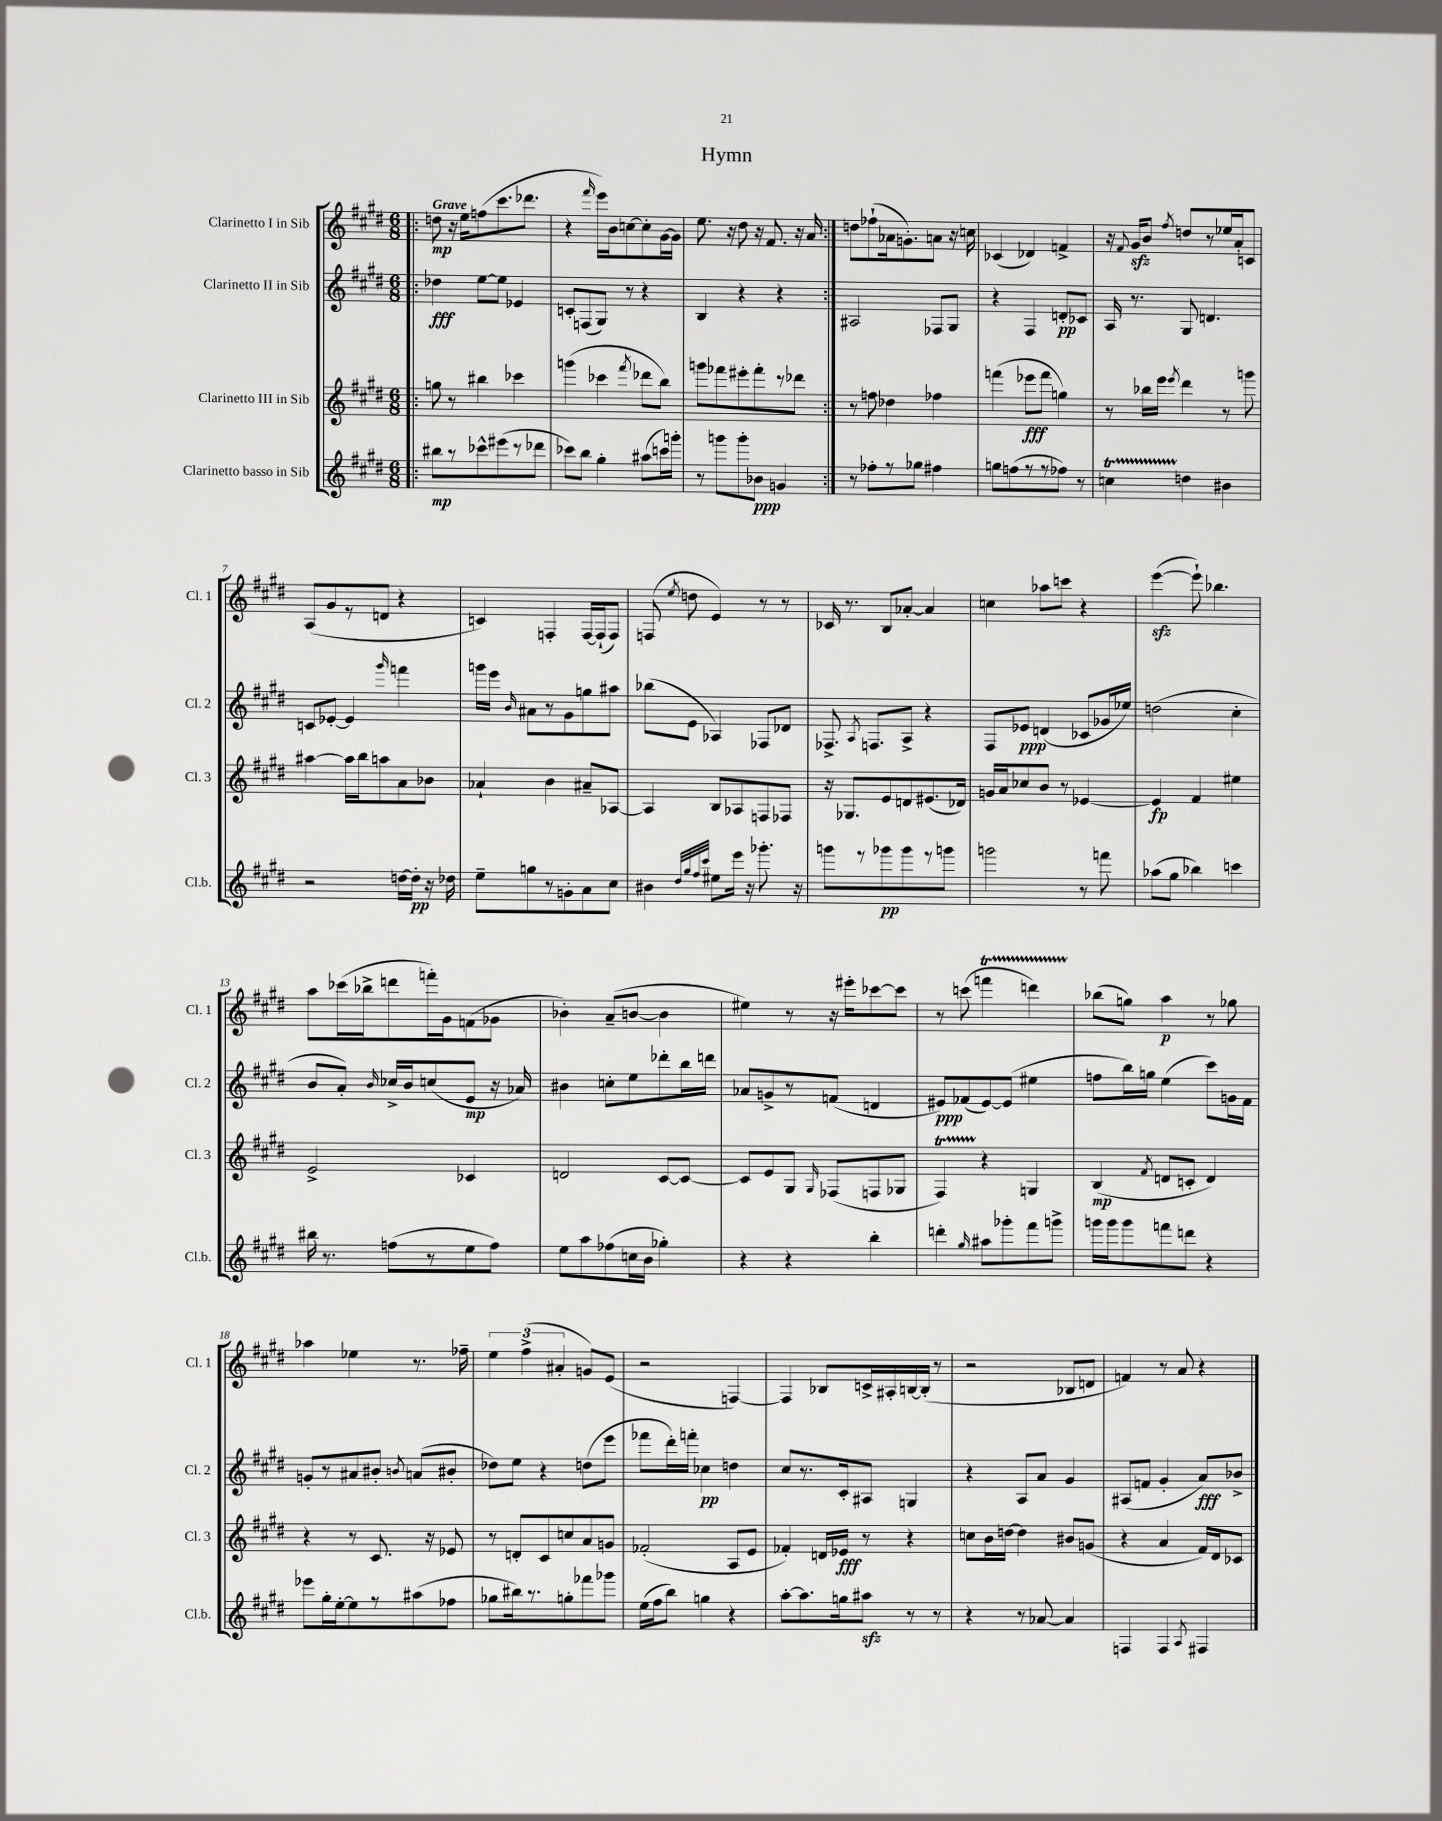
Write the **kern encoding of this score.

**kern	**kern	**kern	**kern
*staff4	*staff3	*staff2	*staff1
*clefG2	*clefG2	*clefG2	*clefG2
*k[f#c#g#d#]	*k[f#c#g#d#]	*k[f#c#g#d#]	*k[f#c#g#d#]
*M6/8	*M6/8	*M6/8	*M6/8
=!|:	=!|:	=!|:	=!|:
8bb#	8gg	4dd-	8dd
8r	8r	.	16r
.	.	.	16ee
8ccc-^^	4bb#	[8ee	(8ff
(8eee#	.	8ee]	8.ccc#
8r	4ccc-	4e-	.
.	.	.	8.ddd-
8ddd-	.	.	.
=	=	=	=
8ccc-)	(4ggg	8c'	4r
8bb	.	(8F	.
.	.	.	16qqfff#
4gg#'	4ccc-	8G#)	16eee)
.	.	.	16b
.	.	8r	[8cc
.	8qfff#	.	.
(8aa#	8ddd-	4r	8cc']
16ccc)	8bb)	.	[16g#
16ggg'	.	.	16g#]
=	=	=	=
8r	8ggg	4B	8.ee
8ggg	8fff-	.	.
.	.	.	16r
8ggg'	8eee#'	4r	8dd#
8b-	8fff-'	.	16r
.	.	.	8.f#
4g	8r	4r	.
.	8ddd-	.	16r
.	.	.	16a
=:|!	=:|!	=:|!	=:|!
8r	8r	2A#	8dd
8ff-'	8ff	.	(8ff-`
8r	4dd-	.	16a-
.	.	.	8.g')
8gg-	.	.	.
4ff#	4ff-	8F-	8a
.	.	8G#	16r
.	.	.	16cc
=	=	=	=
8gg	(4fff	4r	(4c-
(8ff	.	.	.
8r	8eee-	4F#	4d-)
8r	8fff	.	.
8ff-)	4gg)	8d'	4f^
8r	.	8c-	.
=	=	=	=
4cc	8r	16A	16r
.	.	.	8qqf#
.	.	8.r	16g#
.	16bb-	.	8b
.	16eee	.	.
.	8qeee	.	8qff#
4dd	4ddd#	8G#	8dd
.	.	4.d	8r
4b#	8r	.	16ee-
.	.	.	16a'
.	8ggg	.	8c
=	=	=	=
2r	[4aa#	8c	(8A
.	.	[8e-'	8g#
.	16aa#]	4e-]	8r
.	16bb	.	.
.	8aa	.	8d
.	.	16qqggg#	.
[16dd	8a	4fff	4r
16dd']	.	.	.
16r	8b-	.	.
16dd-	.	.	.
=	=	=	=
8ee~	4a-`	16ggg	4c)
.	.	16eee	.
.	.	16qqb	.
8gg	.	8a#	.
8r	4b	8r	4F'
8g'	.	8g#	.
8a	8a#~	8gg	[16F
.	.	.	(16F`]
8cc#	[8A-	8aa#	8F)
=	=	=	=
4b#	4A-]	(8bb-	(8F
.	.	.	8qee
.	.	8e	8dd
32qqdd#	.	.	.
32qqgg#	.	.	.
32qqff#	.	.	.
32qqccc#	.	.	.
8ee#	8B	4A-)	4e)
16eee	8A-	.	.
16r	.	.	.
8.ggg-'	8F	8F-	8r
.	8F-	8d-	8r
16r	.	.	.
=	=	=	=
8ggg	16r	8.F-^	16c-
.	8.G-	.	8.r
8r	.	.	.
.	.	8qA	.
.	.	8.F	.
8ggg-	8e	.	8B
8ggg-	8d	8A^	[8a-'
8r	(8.e#	4r	4a-]
8ggg	.	.	.
.	16d-)	.	.
=	=	=	=
2ggg	16g	8F#	4cc
.	16a	.	.
.	8cc-	8e-	.
.	8b	(4d	8aa-
.	8r	.	8ccc
8r	[4e-	8c-	4r
8fff	.	16g-	.
.	.	16ee-)	.
=	=	=	=
(8aa-	4e-]	(2dd	([4eee
8gg#	.	.	.
4bb-)	4f#	.	8eee`])
.	.	.	4.bb-
4ccc	4ee#	4cc#'	.
=	=	=	=
16bb#	2e^	8b	8aa
8.r	.	.	.
.	.	8a')	(16ccc-
.	.	.	16bb-^
.	.	16qqb	.
(8ff	.	16cc-^	8ddd
.	.	16b	.
8r	.	(8cc	16fff')
.	.	.	16g#
8ee	4c-	8e	(8f
8ff)	.	16r	8g-
.	.	16a-)	.
=	=	=	=
8ee	2d	4b#	4b-')
8aa	.	.	.
(8ff-	.	8cc'	(8a~
16cc	.	8ee	[8b
16b	.	.	.
4gg-')	[8c#	8ddd-'	4b]
.	8c#_	16bb	.
.	.	16ddd	.
=	=	=	=
4r	8c#]	8a-	4ee#)
.	8e	8g^	.
4r	8G#	8r	8r
.	16qqG#	.	.
.	(8F-	(8f	16r
.	.	.	16eee#'
4bb'	8F	4d	[8ccc-
.	8G-	.	8ccc-]
=	=	=	=
4ddd'	4F#)	8e#)	8r
.	.	(8f-	(8ccc
16qqgg#	.	.	.
8aa#	4r	[8e#)	4fff
8ggg-'	.	(8e#]	.
8fff#	4G	4ee#	4ddd)
8ggg^	.	.	.
=	=	=	=
16ggg	(4B	8ff	(8bb-
16ggg	.	.	.
8ggg	.	16bb)	8gg)
.	.	16gg	.
.	8qf#	.	.
8fff	8d	(4ee	4aa
8ddd	8c'	.	.
4r	4d)	8ccc#)	8r
.	.	16g	8gg-
.	.	16f#	.
=	=	=	=
8eee-	4r	8g'	4aa-
16gg#'	.	8r	.
[16ee'	.	.	.
8ee]	8r	8a#	4ee-
8r	8.c#	8b#'	.
.	.	8qb	.
(8aa#	.	(8a	8.r
.	16r	.	.
8ff-	8e-	8b#'	.
.	.	.	16ff-~
=	=	=	=
8gg-	8r	8dd-)	6ee
16bb#)	8d'	8ee	.
.	.	.	(6ff#^
8.r	.	.	.
.	8c#	4r	.
.	.	.	6a#'
8gg'	8cc	.	.
8fff-	8a	(8dd	8g)
8ggg-	8g	8eee	(8e
=	=	=	=
(16ee	(2f-'	8fff-	2r
16ff#	.	.	.
8bb)	.	16ddd#')	.
.	.	16fff'	.
4gg	.	4cc-	.
4r	8A	4dd	[4F)
.	8e	.	.
=	=	=	=
[8aa'	4f-')	8cc#	4F]
8.aa]	.	8.r	.
.	16d	.	8B-
16gg	16e-	16c#'	.
8aa#	8r	8A#	16c^
.	.	.	16A#'
8r	4r	4G	[16B
.	.	.	(16B']
8r	.	.	8r
=	=	=	=
4r	8cc	4r	2r
.	16b	.	.
.	[16dd	.	.
8r	4dd]	8A	.
[8a-	.	8a	.
4a-]	8b#	4g#	8B-
.	(8g	.	8d
=	=	=	=
4F	4r	(8A#	4f)
.	.	8f	.
4F	4a	4g#'	8r
.	.	.	8a
8qA	.	.	.
4F#	16f#)	8a)	4r
.	16d#	.	.
.	8c-	8b-^	.
==	==	==	==
*-	*-	*-	*-
